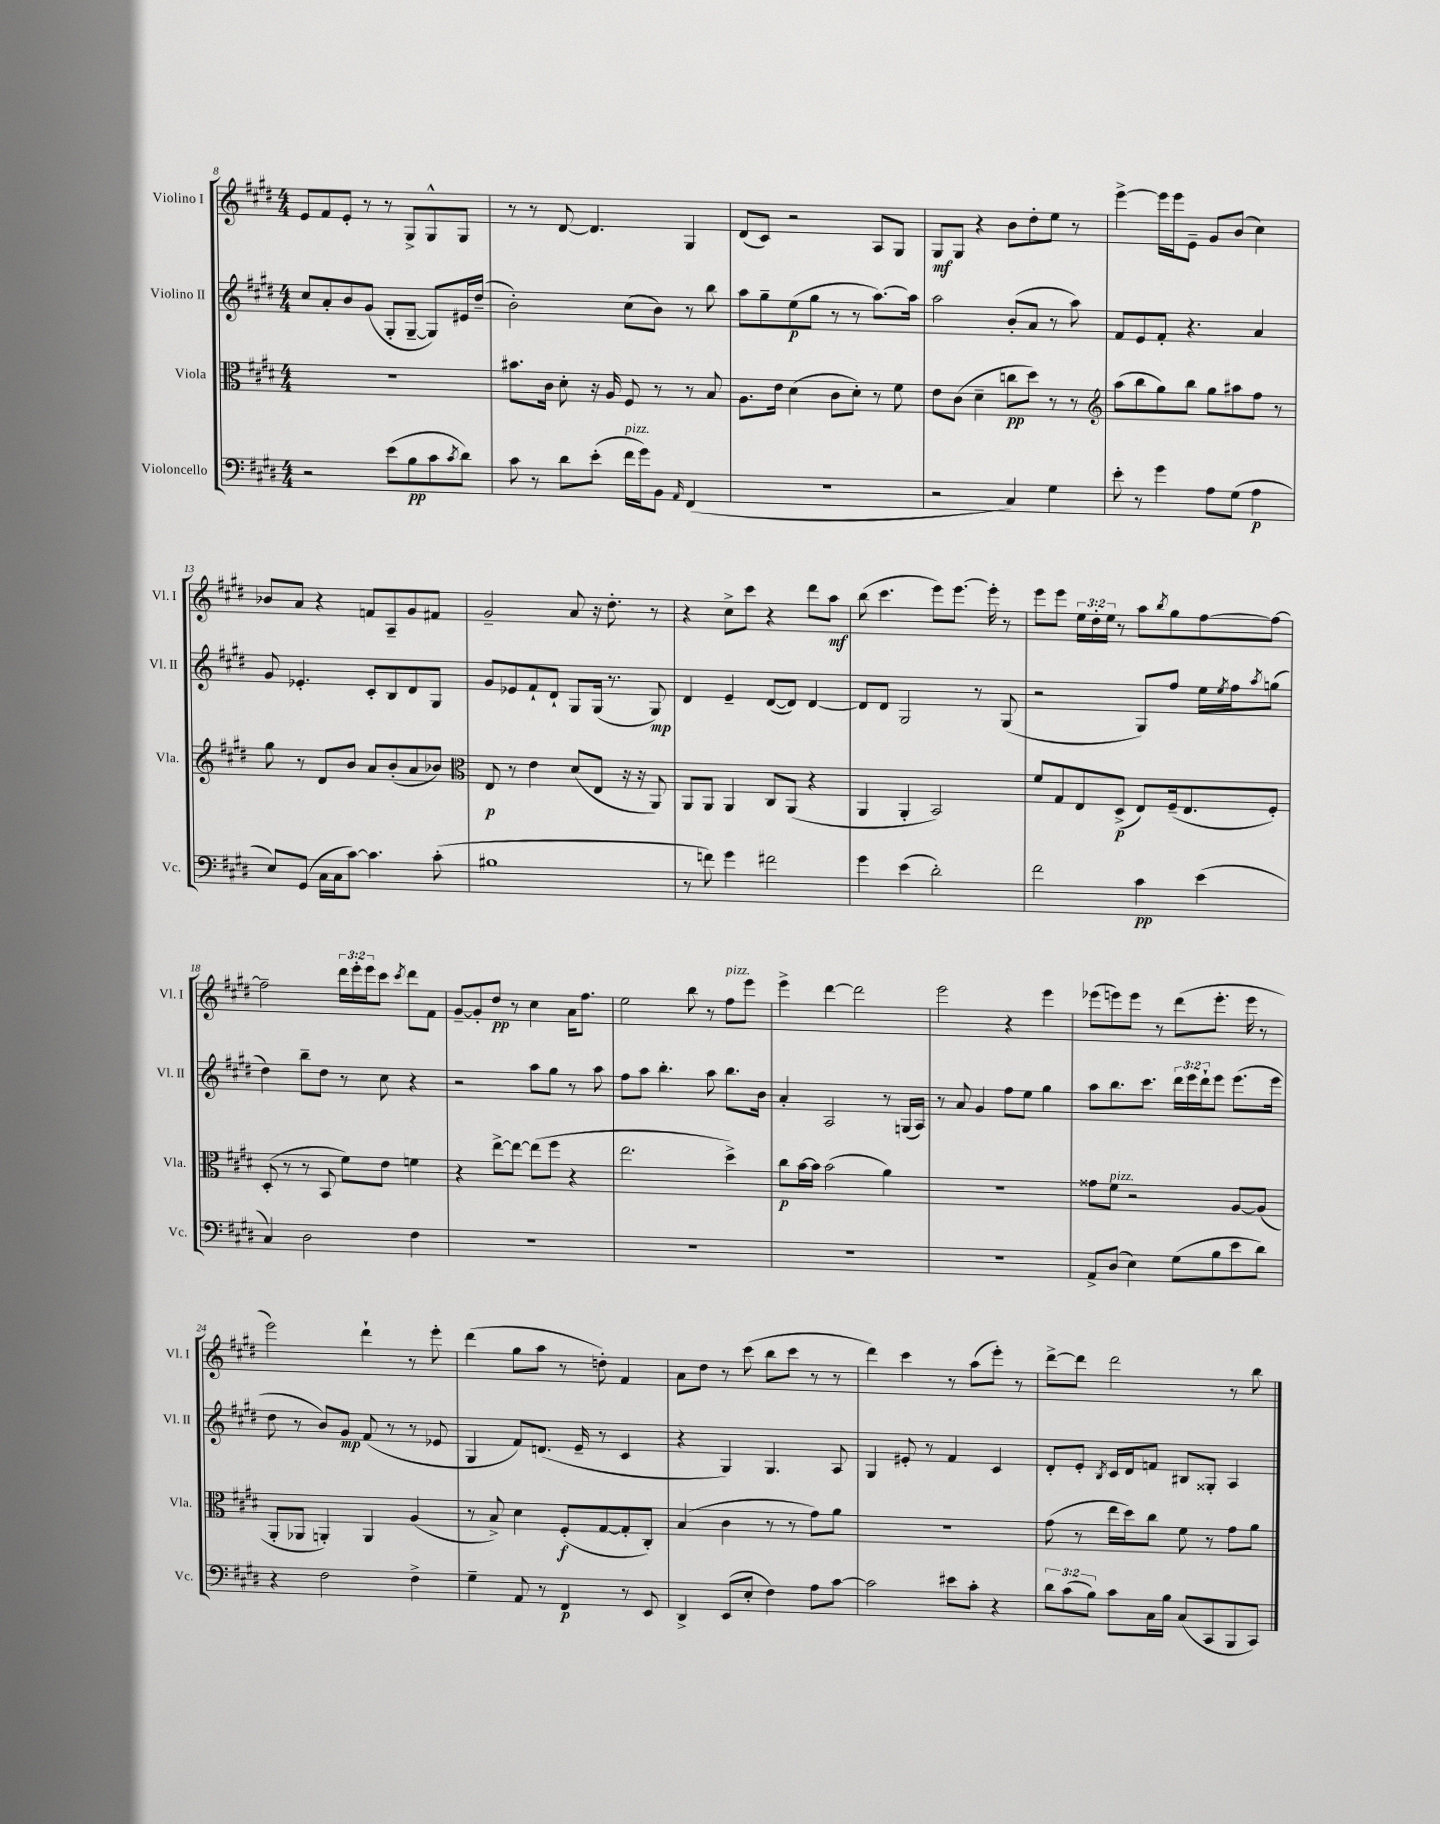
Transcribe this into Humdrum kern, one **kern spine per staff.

**kern	**dynam	**kern	**dynam	**kern	**dynam	**kern	**dynam
*part4	*part4	*part3	*part3	*part2	*part2	*part1	*part1
*staff4	*staff4	*staff3	*staff3	*staff2	*staff2	*staff1	*staff1
*I"Violoncello	*	*I"Viola	*	*I"Violino II	*	*I"Violino I	*
*I'Vc.	*	*I'Vla.	*	*I'Vl. II	*	*I'Vl. I	*
*clefF4	*	*clefC3	*	*clefG2	*	*clefG2	*
*k[f#c#g#d#]	*	*k[f#c#g#d#]	*	*k[f#c#g#d#]	*	*k[f#c#g#d#]	*
*M4/4	*	*M4/4	*	*M4/4	*	*M4/4	*
=8	=8	=8	=8	=8	=8	=8	=8
2r	.	1r	.	8cc#/L	.	8e/L	.
.	.	.	.	8a'/	.	8f#/	.
.	.	.	.	8b/	.	8e'/J	.
.	.	.	.	(8g#/J	.	8r	.
(8e\L	.	.	.	8G#'/L	.	8r	.
8B\	pp	.	.	[8G#~/J	.	8G#^/L	.
8c#\	.	.	.	8G#/L])	.	8G#^^/	.
8qc#/	.	.	.	.	.	.	.
8d#\J)	.	.	.	16e#X/L	.	8G#/J	.
.	.	.	.	(16dd#~/JJ	.	.	.
=9	=9	=9	=9	=9	=9	=9	=9
8c#\	.	8.b#X\L	.	2b'\)	.	8r	.
8r	.	.	.	.	.	8r	.
.	.	16c#\Jk	.	.	.	.	.
8d#\L	.	8d#'\	.	.	.	[8d#/	.
(8e'\J	.	16r	.	.	.	4.d#/]	.
.	.	16A/	.	.	.	.	.
!LO:TX:a:i:t=pizz.	!	!	!	!	!	!	!
16f#\LL	.	8F#/	.	(8cc#\L	.	.	.
16g#\J)	.	.	.	.	.	.	.
8BB\J	.	8r	.	8b\J)	.	.	.
16qqAA/	.	.	.	.	.	.	.
(4FF#/	.	8r	.	8r	.	4G#/	.
.	.	8B/	.	8bb\	.	.	.
=10	=10	=10	=10	=10	=10	=10	=10
1r	.	8.A\L	.	8aa\L	.	(8d#/L	.
.	.	.	.	8gg#~\	.	8c#/J)	.
.	.	16e\Jk	.	.	.	.	.
.	.	(4d#\	.	(8ee\	p	2r	.
.	.	.	.	8gg#\J	.	.	.
.	.	8c#\L	.	8r	.	.	.
.	.	8d#'\J)	.	8r	.	.	.
.	.	8r	.	[8.aa\L)	.	8A/L	.
.	.	8f#\	.	.	.	8G#/J	.
.	.	.	.	16aa\Jk]	.	.	.
=11	=11	=11	=11	=11	=11	=11	=11
2r	.	8e\L	.	2aa\	.	8G#/L	mf
.	.	(8c#\J	.	.	.	8G#/J	.
.	.	4d#~\	.	.	.	4r	.
4C#/)	.	8ccn\L	pp	(8b'/L	.	8b\L	.
.	.	8dd#\J)	.	8a/J	.	8dd#'\	.
4G#\	.	8r	.	8r	.	8ee\J	.
.	.	8r	.	8aa\)	.	8r	.
=12	=12	=12	=12	=12	=12	=12	=12
*	*	*clefG2	*	*	*	*	*
8e'\	.	(8aa\L	.	8f#/L	.	[4eee^\	.
8r	.	8bb\	.	8e/	.	.	.
4g#\	.	8gg#\)	.	8f#'/J	.	16eee\LL]	.
.	.	.	.	.	.	16eee\J	.
.	.	8bb\J	.	4.r	.	8e~\J	.
8A\L	.	8gg#\L	.	.	.	8g#/L	.
(8G#\J	.	8aa#X\	.	.	.	(8b/J	.
4A\	p	8ff#\J	.	4a/	.	4cc#\)	.
.	.	8r	.	.	.	.	.
!!LO:LB:g=z
=13	=13	=13	=13	=13	=13	=13	=13
8E/L)	.	8gg#\	.	8g#/	.	8b-X/L	.
(8GG#/J	.	8r	.	4.e-X'/	.	8a/J	.
16C#\LL	.	8d#/L	.	.	.	4r	.
16C#\J	.	.	.	.	.	.	.
[8c#\J)	.	8b/J	.	.	.	.	.
4.c#\]	.	8a/L	.	8c#'/L	.	8fn/L	.
.	.	(8b'/	.	8B/	.	8A~/	.
.	.	8a/	.	8d#/	.	8g#/	.
(8c#'\	.	8b-X/J)	.	8G#/J	.	8f#X/J	.
=14	=14	=14	=14	=14	=14	=14	=14
*	*	*clefC3	*	*	*	*	*
1B#X	.	8E/	p	8g#/L	.	2g#~/	.
.	.	8r	.	8e-X/	.	.	.
.	.	4e\	.	8f#`/	.	.	.
.	.	.	.	8d#`/J	.	.	.
.	.	(8d#/L	.	8G#/L	.	8a/	.
.	.	8E/J	.	(16G#/Jk	.	16r	.
.	.	.	.	8.r	.	8.dd#'\	.
.	.	16r	.	.	.	.	.
.	.	16r	.	.	.	.	.
.	.	8AA/)	.	8G#/)	mp	8r	.
=15	=15	=15	=15	=15	=15	=15	=15
8r	.	8AA/L	.	4d#/	.	4r	.
8fn\)	.	8AA/J	.	.	.	.	.
4g#\	.	4AA/	.	4e~/	.	8cc#^\L	.
.	.	.	.	.	.	8ccc#\J	.
2f#X\	.	8C#/L	.	([8d#/L	.	4r	.
.	.	(8AA/J	.	8d#/J])	.	.	.
.	.	4r	.	[4d#/	.	8ddd#\L	.
.	.	.	.	.	.	8aa\J	mf
=16	=16	=16	=16	=16	=16	=16	=16
4g#\	.	4AA/	.	8d#/L]	.	(8bb\	.
.	.	.	.	8d#/J	.	4.ccc#\	.
(4e\	.	4AA'/	.	2G#/	.	.	.
2d#'\)	.	2BB/)	.	.	.	8eee\L)	.
.	.	.	.	.	.	[8.eee\J	.
.	.	.	.	8r	.	.	.
.	.	.	.	.	.	16eee'\]	.
.	.	.	.	(8G#/	.	8r	.
=17	=17	=17	=17	=17	=17	=17	=17
2f#\	.	8f#/L	.	2r	.	8eee\L	.
.	.	8G#/	.	.	.	8eee\J	.
.	.	8E/	.	.	.	24ee\LL	.
.	.	.	.	.	.	24dd#'\	.
.	.	.	.	.	.	24ee\JJ	.
.	.	(8D#^/J	p	.	.	8r	.
4c#\	pp	8E/L)	.	8G#/L)	.	8aa\L	.
.	.	.	.	.	.	8qbb/	.
.	.	(16F#~/k	.	8ff#/J	.	8gg#\	.
.	.	8.E/	.	.	.	.	.
(4e\	.	.	.	16ee\LL	.	[8ff#\	.
.	.	.	.	8qee/	.	.	.
.	.	.	.	16ff#\J	.	.	.
.	.	.	.	8qaa/	.	.	.
.	.	8F#'/J)	.	(8ggn\J	.	8ff#\J_	.
!!LO:LB:g=z
=18	=18	=18	=18	=18	=18	=18	=18
4C#/)	.	(8D#'/	.	4dd#\)	.	2ff#~\]	.
.	.	8r	.	.	.	.	.
2D#\	.	8r	.	8bb~\L	.	.	.
.	.	8BB/	.	8dd#\J	.	.	.
.	.	8f#\L)	.	8r	.	24ddd#\LL	.
.	.	.	.	.	.	24eee'\	.
.	.	.	.	.	.	24eee\J	.
.	.	8e\J	.	8cc#\	.	8ccc#\J	.
.	.	.	.	.	.	8qccc#/	.
4F#\	.	4fn\	.	4r	.	8ddd#\L	.
.	.	.	.	.	.	8f#\J	.
=19	=19	=19	=19	=19	=19	=19	=19
1r	.	4r	.	2r	.	[8g#~/L	.
.	.	.	.	.	.	8g#'/]	.
.	.	[8ee^\L	.	.	.	8dd#/J	pp
.	.	8ee\J_	.	.	.	8r	.
.	.	(8ee\L]	.	8aa\L	.	4cc#\	.
.	.	8ff#\J	.	8gg#\J	.	.	.
.	.	4r	.	8r	.	16a\KL	.
.	.	.	.	.	.	8.ff#\J	.
.	.	.	.	8aa\	.	.	.
=20	=20	=20	=20	=20	=20	=20	=20
1r	.	2.ee\	.	8ff#\L	.	2ee\	.
.	.	.	.	8aa\J	.	.	.
.	.	.	.	4.bb'\	.	.	.
.	.	.	.	.	.	8bb\	.
.	.	.	.	8aa\	.	8r	.
!	!	!	!	!	!	!LO:TX:a:i:t=pizz.	!
.	.	4dd#^\)	.	8.bb\L	.	8ff#\L	.
.	.	.	.	.	.	8eee\J	.
.	.	.	.	16b\Jk	.	.	.
=21	=21	=21	=21	=21	=21	=21	=21
1r	.	8cc#\L	p	4a'/	.	4eee^\	.
.	.	[16b\L	.	.	.	.	.
.	.	16b\JJ]	.	.	.	.	.
.	.	(2b\	.	2A/	.	[4ddd#\	.
.	.	.	.	.	.	2ddd#\]	.
.	.	4a\)	.	8r	.	.	.
.	.	.	.	(16Gn/LL	.	.	.
.	.	.	.	16A/JJ)	.	.	.
=22	=22	=22	=22	=22	=22	=22	=22
1r	.	1r	.	8r	.	2eee\	.
.	.	.	.	8a/	.	.	.
.	.	.	.	4g#/	.	.	.
.	.	.	.	8ff#\L	.	4r	.
.	.	.	.	8ee\J	.	.	.
.	.	.	.	4gg#\	.	4eee\	.
=23	=23	=23	=23	=23	=23	=23	=23
8AA^/L	.	8g##X\L	.	8aa\L	.	(8eee-X\L	.
!	!	!LO:TX:a:i:t=pizz.	!	!	!	!	!
(8D#/J	.	8f#\J	.	8.bb\	.	8eeen\)	.
4E\)	.	2r	.	.	.	8eee\J	.
.	.	.	.	8.ccc#\J	.	.	.
.	.	.	.	.	.	8r	.
(8G#\L	.	.	.	24ddd#\LL	.	(8ddd#\L	.
.	.	.	.	24eee\	.	.	.
.	.	.	.	24ddd#`\J	.	.	.
8B\	.	.	.	8eee\J	.	8.eee'\J	.
8e\	.	[8A/L	.	(8.eee\L	.	.	.
.	.	.	.	.	.	16eee\	.
8d#\J)	.	(8A/J]	.	.	.	8r	.
.	.	.	.	16eee\Jk	.	.	.
!!LO:LB:g=z
=24	=24	=24	=24	=24	=24	=24	=24
4r	.	8AA'/L	.	8dd#\	.	2eee\)	.
.	.	8AA-X/J	.	8r	.	.	.
2F#\	.	4AAn'/)	.	8b/L)	.	.	.
.	.	.	.	8g#/J	mp	.	.
.	.	4AA/	.	(8f#/	.	4ddd#`\	.
.	.	.	.	8r	.	.	.
4F#^\	.	(4A/	.	8r	.	8r	.
.	.	.	.	8e-X/	.	8eee'\	.
=25	=25	=25	=25	=25	=25	=25	=25
4G#~\	.	8r	.	4G#/	.	(4ddd#\	.
.	.	8B^/)	.	.	.	.	.
8AA/	.	4d#\	.	8f#/L)	.	8gg#\L	.
8r	.	.	.	(8.dn/J	.	8aa\J	.
4FF#/	p	(8F#'/L	f	.	.	8r	.
.	.	.	.	16e~/	.	.	.
.	.	[8G#/	.	8r	.	8ddn'\)	.
8r	.	8G#'/]	.	4c#/	.	4f#/	.
8EE/	.	8C#'/J)	.	.	.	.	.
=26	=26	=26	=26	=26	=26	=26	=26
4DD#^/	.	(4B/	.	4r	.	8a\L	.
.	.	.	.	.	.	8dd#\J	.
(8EE/L	.	4c#\	.	4G#/)	.	8r	.
8E'/J	.	.	.	.	.	(8ccc#\	.
4F#\)	.	8r	.	4.G#/	.	8bb\L	.
.	.	8r	.	.	.	8ccc#\J	.
8A\L	.	8g#\L)	.	.	.	8r	.
[8c#\J	.	8a\J	.	8A/	.	8r	.
=27	=27	=27	=27	=27	=27	=27	=27
2c#\]	.	1r	.	4G#/	.	4ddd#\)	.
.	.	.	.	8e#X'/	.	4ccc#\	.
.	.	.	.	8r	.	.	.
8e#X\L	.	.	.	4f#/	.	8r	.
8c#'\J	.	.	.	.	.	(8aa\L	.
4r	.	.	.	4c#/	.	8eee'\J)	.
.	.	.	.	.	.	8r	.
=28	=28	=28	=28	=28	=28	=28	=28
12d#\L	.	(8g#\	.	8d#'/L	.	[8ddd#^\L	.
(12c#\	.	.	.	.	.	.	.
.	.	8r	.	8e'/J	.	8ddd#\J]	.
12B\J)	.	.	.	.	.	.	.
.	.	.	.	8qB/	.	.	.
8c#\L	.	16ee\LL	.	16c#/LL	.	2ddd#\	.
.	.	16dd#\J)	.	16d#/J	.	.	.
16C#\L	.	8cc#\J	.	8fn/J	.	.	.
16B\JJ	.	.	.	.	.	.	.
(8C#/L	.	8f#\	.	8B#X/L	.	.	.
8CC#/	.	8r	.	8G##X'/J	.	.	.
8BBB/	.	8g#\L	.	4A/	.	8r	.
8CC#/J)	.	8a\J	.	.	.	8bb\	.
==	==	==	==	==	==	==	==
*-	*-	*-	*-	*-	*-	*-	*-
